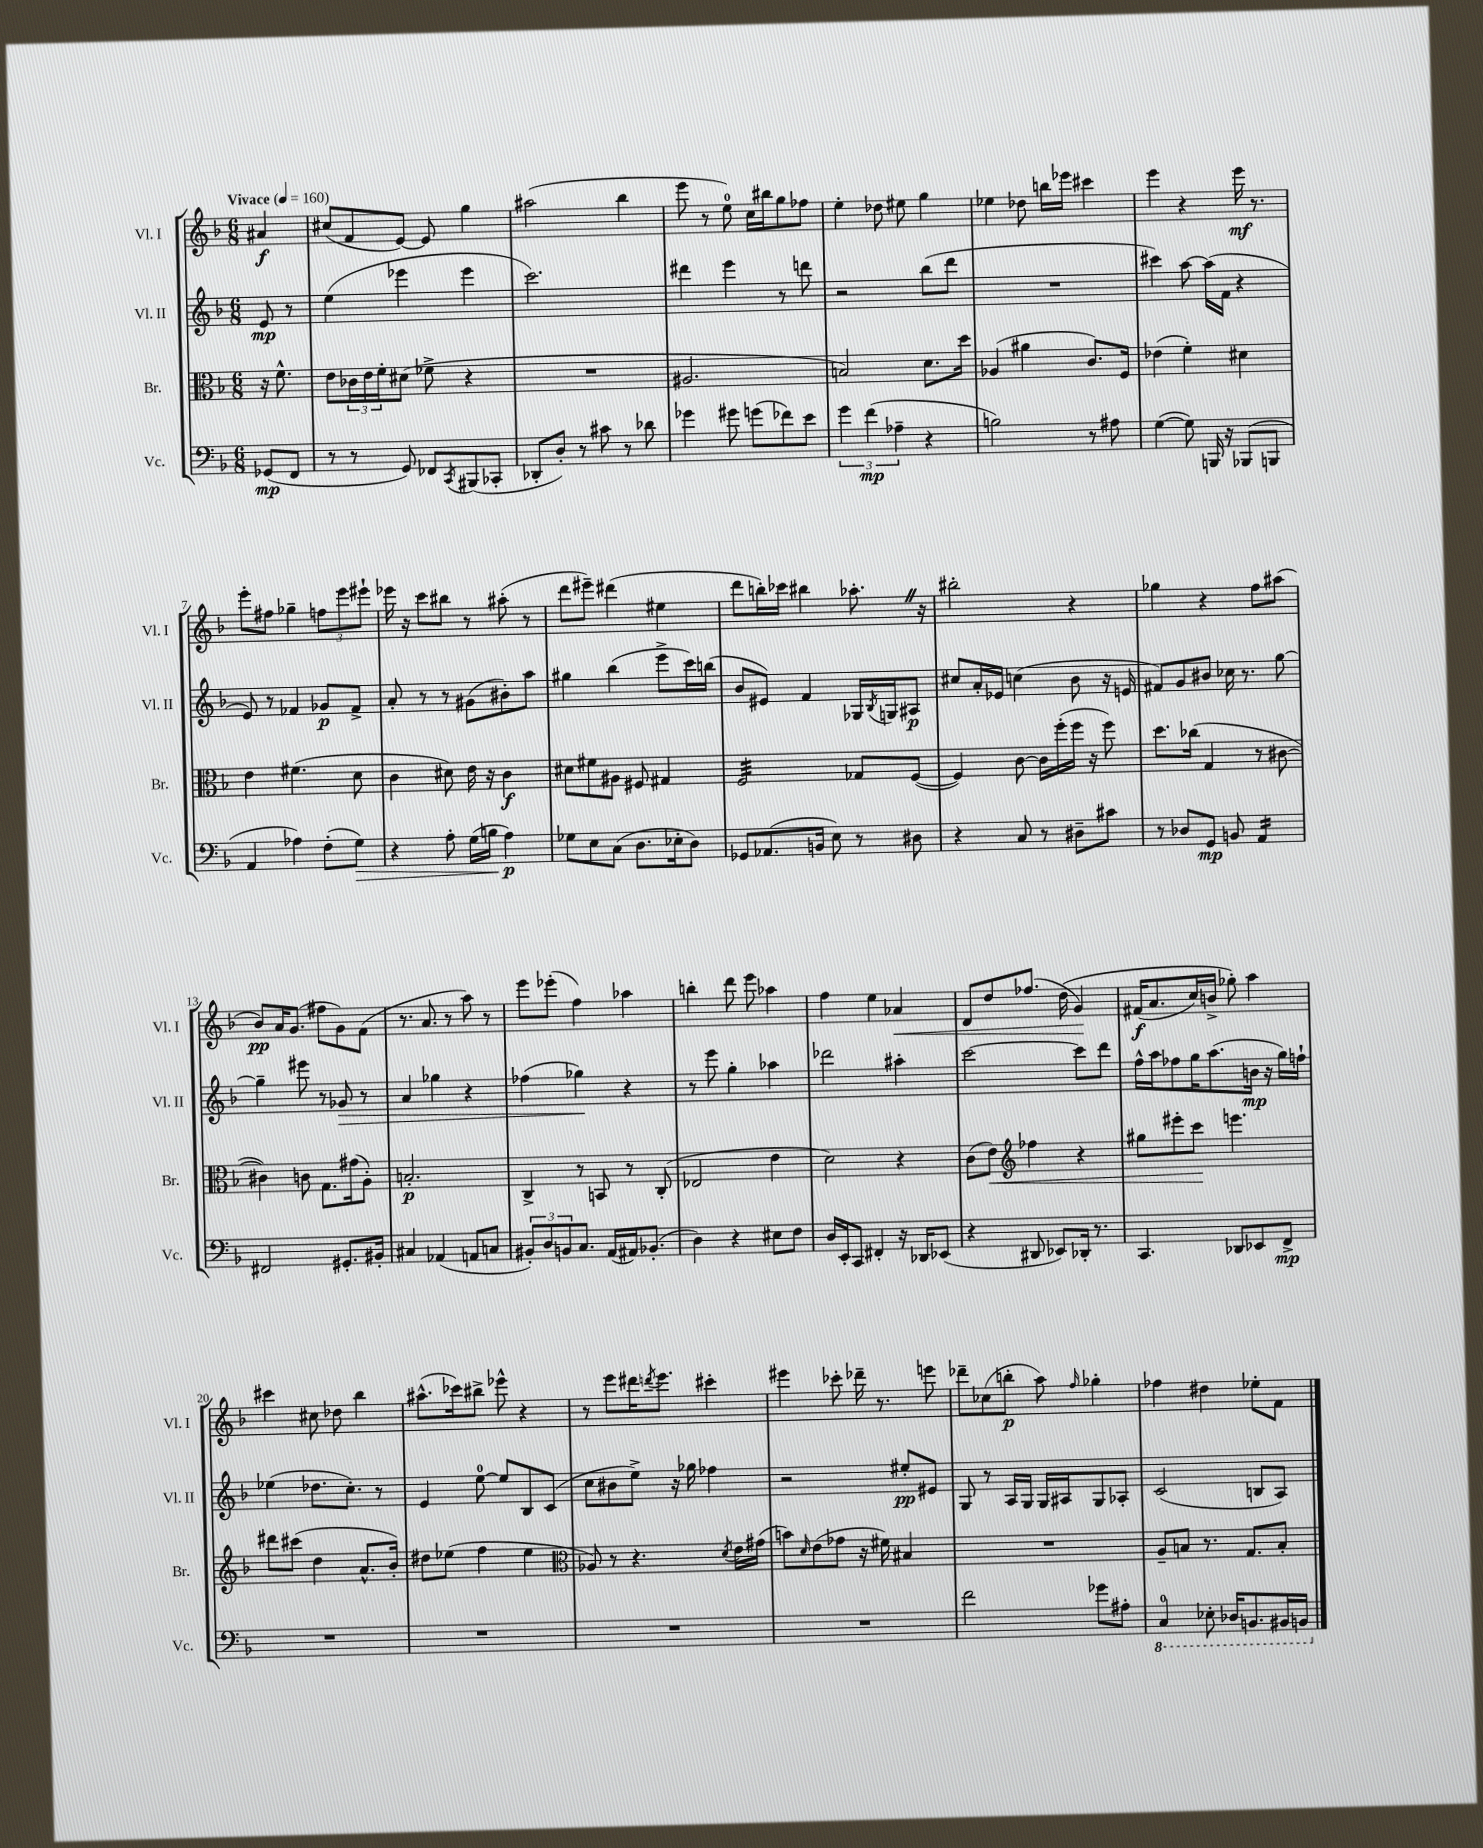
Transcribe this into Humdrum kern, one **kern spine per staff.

**kern	**kern	**kern	**kern
*staff4	*staff3	*staff2	*staff1
*clefF4	*clefC3	*clefG2	*clefG2
*k[b-]	*k[b-]	*k[b-]	*k[b-]
*M6/8	*M6/8	*M6/8	*M6/8
*MM160	*MM160	*MM160	*MM160
(8GG-	16r	8e	4a#
.	8.f^^	.	.
8FF	.	8r	.
=	=	=	=
8r	8e	(4ee	(8cc#
8r	24c-	.	8f
.	24e	.	.
.	24f'	.	.
8GG)	(8d#	4eee-	[8e)
8FF-	8f-^	.	8e]
8qCC	.	.	.
(8BBB#	4r	4eee-	4gg
8CC-'	.	.	.
=	=	=	=
8DD-'	2.r	2.ccc)	(2aa#
8D')	.	.	.
8r	.	.	.
8c#	.	.	.
8r	.	.	4bb-
8d-	.	.	.
=	=	=	=
4g-	2.A#	4ddd#	8eee
.	.	.	8r
8g#	.	4eee	8ee)
(8g	.	.	16cc
.	.	.	16bb#
8f-)	.	8r	8gg
8e	.	8ddd	8ff-
=	=	=	=
6g	2B)	2r	4ee'
(6f	.	.	.
.	.	.	8dd-
6A-~	.	.	.
.	.	.	8ee#
4r	8.d	(8bb-	4gg
.	.	8ddd	.
.	16dd	.	.
=	=	=	=
2B)	(4A-	2.r	4ee-
.	4a#	.	8dd-
.	.	.	16bb
.	.	.	16eee-
8r	8.c)	.	4ccc#
8A#	.	.	.
.	16F	.	.
=	=	=	=
([4G	(4e-	4ccc#)	4eee
8G])	4f')	[8aa	4r
16BBB	.	(16aa]	.
16r	.	16f	.
(8BBB-	4d#	4r	16eee
.	.	.	8.r
8BBB	.	.	.
=	=	=	=
4AA	4e	8e)	8eee'
.	.	8r	8ff#
4A-)	(4.f#	4f-	4gg-~
(8F'	.	8g-	12ff
.	.	.	12eee
8G)	8d	8f-^	.
.	.	.	12eee#`
=	=	=	=
4r	4c	8a'	16eee-
.	.	.	16r
.	.	8r	8ccc
8A'	8d#)	8r	8bb#
(16G	16e	(8g#	8r
16B	16r	.	.
4A)	4c	8b#')	(8aa#'
.	.	8aa	8r
=	=	=	=
8G-	8d#	4gg#	8ddd
8E	8f#	.	8eee#~)
(8C	8A#	(4bb-	(4ddd#
8.D	8F#	.	.
.	4G#	8eee^	4ee#
16E-'	.	.	.
8D)	.	16ccc)	.
.	.	(16bb	.
=	=	=	=
8GG-	2F	8b-	8ddd
(8.AA-	.	8e#)	16bb')
.	.	.	16ccc-
.	.	4f	4bb#
16BB	.	.	.
8E)	.	.	.
8r	8G-	16G-	8.aa-'
.	.	8qB-	.
.	.	16G	.
8D#	([8F	8A#	.
.	.	.	16r
=	=	=	=
4r	4F])	8cc#	2bb#'
.	.	16a'	.
.	.	16e-	.
8C	[8c	(4cc	.
8r	16c]	.	.
.	(16ff'	.	.
8D#~	16ff	8b-	4r
.	16r	.	.
8c#	8ff)	16r	.
.	.	16e	.
=	=	=	=
8r	8.dd	8f#)	4gg-
8D-	.	8g	.
.	(16cc-	.	.
8GG	4G	8b#	4r
8BB	.	16cc-	.
.	.	8.r	.
4AA	8r	.	8ff
.	[8c#	[8gg	(8aa#
=	=	=	=
2FF#	4c#])	4gg~]	8b-)
.	.	.	16a
.	.	.	(8.g
.	8c	8eee#	.
.	8.G	8r	8ff#
8.GG#'	.	8g-	8g)
.	(16g#	.	.
.	8A')	8r	(8f
16BB#'	.	.	.
=	=	=	=
4C#	2.B'	4a	8.r
.	.	.	8.a
(4AA-	.	4gg-	.
.	.	.	8r
8AA	.	4r	8aa)
8C	.	.	8r
=	=	=	=
12BB#')	4C^	(4ff-	8eee
12D	.	.	.
.	.	.	(8eee-'
12BB	.	.	.
8.C	8r	4gg-)	4ff)
.	8BB	.	.
(16AA	.	.	.
16AA#)	8r	4r	4aa-
(8.BB-'	.	.	.
.	(8C'	.	.
=	=	=	=
4D)	2E-	8r	4bb'
.	.	8eee	.
4r	.	4gg'	8ddd
.	.	.	8eee
8E#	4e	4aa-	4aa-
8F	.	.	.
=	=	=	=
16D	2d)	2ddd-	4ff
16EE'	.	.	.
8CC	.	.	.
4FF#'	.	.	4ee
16r	4r	4aa#'	4a-
16DD-	.	.	.
(8EE-	.	.	.
=	=	=	=
4r	(8c	[2ccc	8d
.	8e)	.	8dd
*	*clefG2	*	*
8DD#	4ff-	.	(8.ff-
8EE-)	.	.	.
.	.	.	&(16dd
16DD-'	4r	8ccc]	4g)
8.r	.	.	.
.	.	8ddd	.
=	=	=	=
4.CC	8gg#	16ff^^	(16f#
.	.	16aa	8.a
.	8eee#'	8ff-	.
.	8ccc	16gg	16cc)
.	.	(8.aa	16b^
8DD-	4.eee	.	8gg-'&)
8EE-	.	16b	4aa
.	.	16r	.
8FF^	.	16gg)	.
.	.	16ff`	.
=	=	=	=
2.r	8ddd#	(4ee-	4ccc#
.	(8ccc#	.	.
.	4dd	8.dd-	8cc#
.	.	.	8dd-
.	.	8.cc')	.
.	8.a^^	.	4bb-
.	.	8r	.
.	16b-')	.	.
=	=	=	=
2.r	8dd#	4e	(8.aa#^^
.	(8ee-	.	.
.	.	.	16ccc-)
.	4ff	[8ee	8bb#^
.	.	8ee]	8eee-^^
.	4ee-	8B-	4r
.	.	(8c	.
=	=	=	=
*	*clefC3	*	*
2.r	8A-)	8cc	8r
.	8r	8b#	8eee
.	4.r	8ee^)	16ddd#
.	.	.	8qddd
.	.	.	8.eee
.	.	16r	.
.	.	16gg-	.
.	.	4ff-	4ccc#'
.	8qd	.	.
.	16e	.	.
.	(16g#	.	.
=	=	=	=
2.r	8b)	2r	4eee#
.	16qqd	.	.
.	(8e	.	.
.	8g-	.	8ccc-'
.	16r	.	16ddd-~
.	16f#)	.	8.r
.	4B#	8ee#'	.
.	.	8e#	8eee
=	=	=	=
2f	2.r	8G	8ddd-~
.	.	8r	(8cc-
.	.	16A	8bb'
.	.	16G	.
.	.	16G	8aa)
.	.	16A#	.
.	.	.	16qqff
8g-	.	8G	4gg-'
8A#'	.	8A-'	.
=	=	=	=
4CC	8A~	(2c	4ff-
.	8B	.	.
8EE-'	8.r	.	4dd#
16DD-	.	.	.
8.BBB	8.G	.	.
.	.	8B	8ee-'
16BBB#	8B'	8A)	8f
16BBB	.	.	.
==	==	==	==
*-	*-	*-	*-
